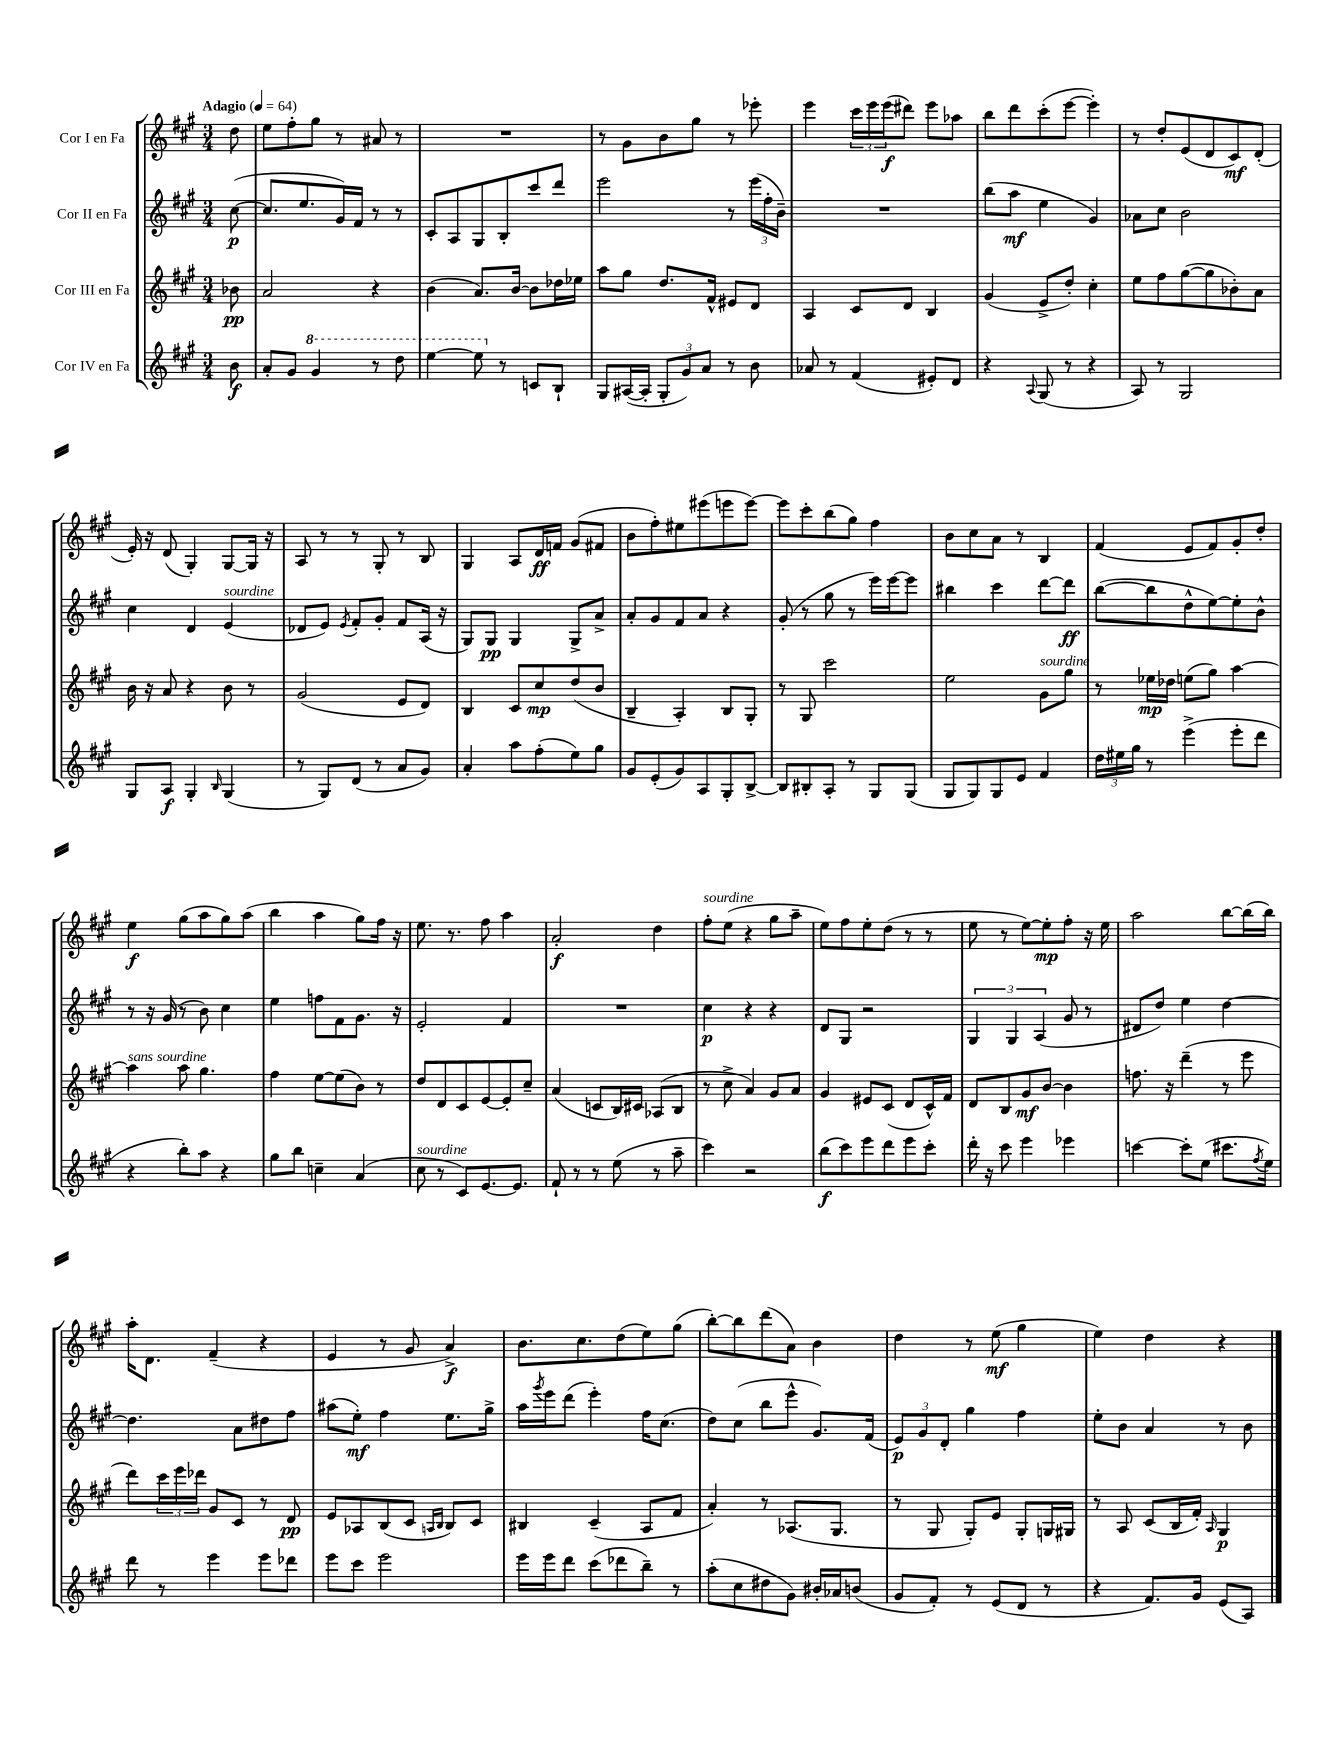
<<
\new StaffGroup <<
\new Staff = "s0" \with { instrumentName = "Cor I en Fa" } {
    \clef treble \key a \major \numericTimeSignature \time 3/4 \partial 8 \tempo "Adagio" 4 = 64
    d''8 |
    e''8 fis''8-. gis''8 r8 ais'8 r8 |
    R2. |
    r8 gis'8 b'8 gis''8 r8 ees'''8-. |
    e'''4 \tuplet 3/2 { cis'''16 e'''16 e'''16\f( } dis'''8) e'''8 aes''8 |
    b''8 d'''8 cis'''8-.( e'''8~ e'''4-.) |
    r8 d''8-. e'8( d'8 cis'8\mf) d'8-.( |
    e'16-.) r16 d'8( gis4-.) gis8~ gis16 r16 |
    a8 r8 r8 gis8-. r8 b8 |
    gis4 a8 d'16\ff f'16 gis'8( fis'8 |
    b'8 fis''8-.) eis''8 eis'''8( e'''8 e'''8~) |
    e'''8 cis'''8-. b''8( gis''8) fis''4 |
    b'8 cis''8 a'8 r8 b4 |
    fis'4( e'8 fis'8) gis'8-. d''8-. |
    e''4\f gis''8( a''8 gis''8) a''8( |
    b''4 a''4 gis''8) fis''16 r16 |
    e''8. r8. fis''8 a''4 |
    a'2-.\f d''4 |
    fis''8-.^\markup { \italic "sourdine" } e''8( r4 gis''8 a''8-- |
    e''8) fis''8 e''8-. d''8( r8 r8 |
    e''8 r8 e''8~) e''8-.\mp fis''8-. r16 e''16 |
    a''2 b''8~ b''16( b''16) |
    a''16-. d'8. fis'4--( r4 |
    e'4 r8 gis'8 a'4->\f) |
    b'8. cis''8. d''8( e''8) gis''8( |
    b''8~-.) b''8 d'''8( a'8) b'4 |
    d''4 r8 e''8\mf( gis''4 |
    e''4) d''4 r4 \bar "|." |
}
\new Staff = "s1" \with { instrumentName = "Cor II en Fa" } {
    \clef treble \key a \major \numericTimeSignature \time 3/4 \partial 8
    cis''8~\p( |
    cis''8. e''8. gis'16) fis'16 r8 r8 |
    cis'8-. a8 gis8 b8-. cis'''8 d'''8 |
    e'''2 r8 \tuplet 3/2 { e'''16( fis''16-. b'16--) } |
    R2. |
    b''8( a''8\mf e''4 gis'4) |
    aes'8 cis''8 b'2 |
    cis''4 d'4 e'4^\markup { \italic "sourdine" }( |
    des'8 e'8) \acciaccatura { e'8 } fis'8-. gis'8-. fis'8 a16( r16 |
    gis8) gis8\pp gis4 gis8-> a'8-> |
    a'8-. gis'8 fis'8 a'8 r4 |
    gis'8-.( r8 gis''8 r8 e'''16) e'''16~ e'''8 |
    bis''4 cis'''4 d'''8~ d'''8\ff |
    b''8~( b''8 d''8-^ e''8~) e''8-. b'8-^ |
    r8 r16 gis'16( r8 b'8) cis''4 |
    e''4 f''8 fis'8 gis'8. r16 |
    e'2-. fis'4 |
    R2. |
    cis''4\p r4 r4 |
    d'8 gis8 r2 |
    \tuplet 3/2 { gis4 gis4 a4( } gis'8 r8 |
    dis'8 d''8) e''4 d''4~ |
    d''4. a'8 dis''8 fis''8 |
    ais''8( e''8-.\mf) fis''4 e''8. gis''16-> |
    a''16 \acciaccatura { gis'''8 } e'''16 d'''8( e'''4-.) fis''16 cis''8.( |
    d''8) cis''8( b''8 e'''8-^ gis'8.) fis'16( |
    \tuplet 3/2 { e'8\p) gis'8 d'8-. } gis''4 fis''4 |
    e''8-. b'8 a'4 r8 b'8 \bar "|." |
}
\new Staff = "s2" \with { instrumentName = "Cor III en Fa" } {
    \clef treble \key a \major \numericTimeSignature \time 3/4 \partial 8
    bes'8\pp |
    a'2 r4 |
    b'4( a'8.) b'16~ b'8 des''16 ees''16 |
    a''8 gis''8 d''8. fis'16-^ eis'8 d'8 |
    a4 cis'8 d'8 b4 |
    gis'4( e'8-> d''8-.) cis''4-. |
    e''8 fis''8 gis''8~( gis''8 bes'8-.) a'8 |
    b'16 r16 a'8 r4 b'8 r8 |
    gis'2( e'8 d'8) |
    b4 cis'8 cis''8\mp d''8( b'8 |
    b4-- a4-.) b8 gis8-. |
    r8 gis8 cis'''2 |
    e''2 gis'8^\markup { \italic "sourdine" } gis''8 |
    r8 ees''16\mp des''16 e''8( gis''8) a''4~ |
    a''4^\markup { \italic "sans sourdine" } a''8 gis''4. |
    fis''4 e''8~ e''8( b'8) r8 |
    d''8 d'8 cis'8 e'8~ e'8-. cis''8-- |
    a'4( c'8 b16) cis'16 aes8( b8 |
    r8 cis''8-> a'4) gis'8 a'8 |
    gis'4 eis'8 cis'8( d'8 cis'16-^) fis'16 |
    d'8 b8 gis'8\mf b'8~ b'4 |
    f''8. r16 d'''4--( r8 e'''8 |
    d'''8) \tuplet 3/2 { cis'''16 e'''16 des'''16 } gis'8 cis'8 r8 d'8\pp |
    e'8 aes8 b8( cis'8 \grace { a16 b16 } b8) cis'8 |
    bis4 cis'4--( a8 fis'8 |
    a'4-.) r8 aes8.( gis8. |
    r8 gis8 gis8-.) e'8 gis8-. g16 gis16 |
    r8 a8 cis'8( b16 fis'16-.) \grace { a16 } gis4\p \bar "|." |
}
\new Staff = "s3" \with { instrumentName = "Cor IV en Fa" } {
    \clef treble \key a \major \numericTimeSignature \time 3/4 \partial 8
    b'8\f |
    a'8-. gis'8 \ottava #1 gis''4 r8 d'''8 |
    e'''4~ e'''8 \ottava #0 r8 c'8 b8-! |
    gis8 ais16~( ais16-. \tuplet 3/2 { gis8-. gis'8) a'8 } r8 b'8 |
    aes'8 r8 fis'4( eis'8-.) d'8 |
    r4 \appoggiatura { a8 } gis8( r8 r4 |
    a8) r8 gis2 |
    gis8 a8\f gis4-. \grace { b16 } gis4( |
    r8 gis8) d'8( r8 a'8 gis'8) |
    a'4-. a''8 fis''8-.( e''8) gis''8 |
    gis'8 e'8-.( gis'8) a8 gis8-. b8~-> |
    b8 bis8-. a8-. r8 gis8 gis8( |
    gis8 gis8) gis8 e'8 fis'4 |
    \tuplet 3/2 { d''16 eis''16 gis''16 } r8 e'''4->( e'''8-. d'''8 |
    r4 b''8-.) a''8 r4 |
    gis''8 b''8 c''4-- a'4( |
    cis''8^\markup { \italic "sourdine" } r8 cis'8) e'8.~ e'8. |
    fis'8-! r8 r8 e''8( r8 a''8-- |
    cis'''4) r2 |
    b''8\f( cis'''8) e'''8 d'''8 e'''8 cis'''8-. |
    d'''16-. r16 cis'''8 e'''4 ees'''4 |
    c'''4~ c'''8-. e''8( cis'''8. \acciaccatura { fis''8 } e''16) |
    d'''8 r8 e'''4 e'''8 des'''8 |
    e'''8 cis'''8 e'''2 |
    e'''16 e'''16 d'''8 cis'''8( des'''8 b''8--) r8 |
    a''8-.( cis''8 dis''8 gis'8) bis'16-. aes'16 b'8( |
    gis'8 fis'8-.) r8 e'8( d'8 r8 |
    r4 fis'8.) gis'16 e'8( a8) \bar "|." |
}
>>
>>
\layout { \context { \Score \remove "Bar_number_engraver" } }
